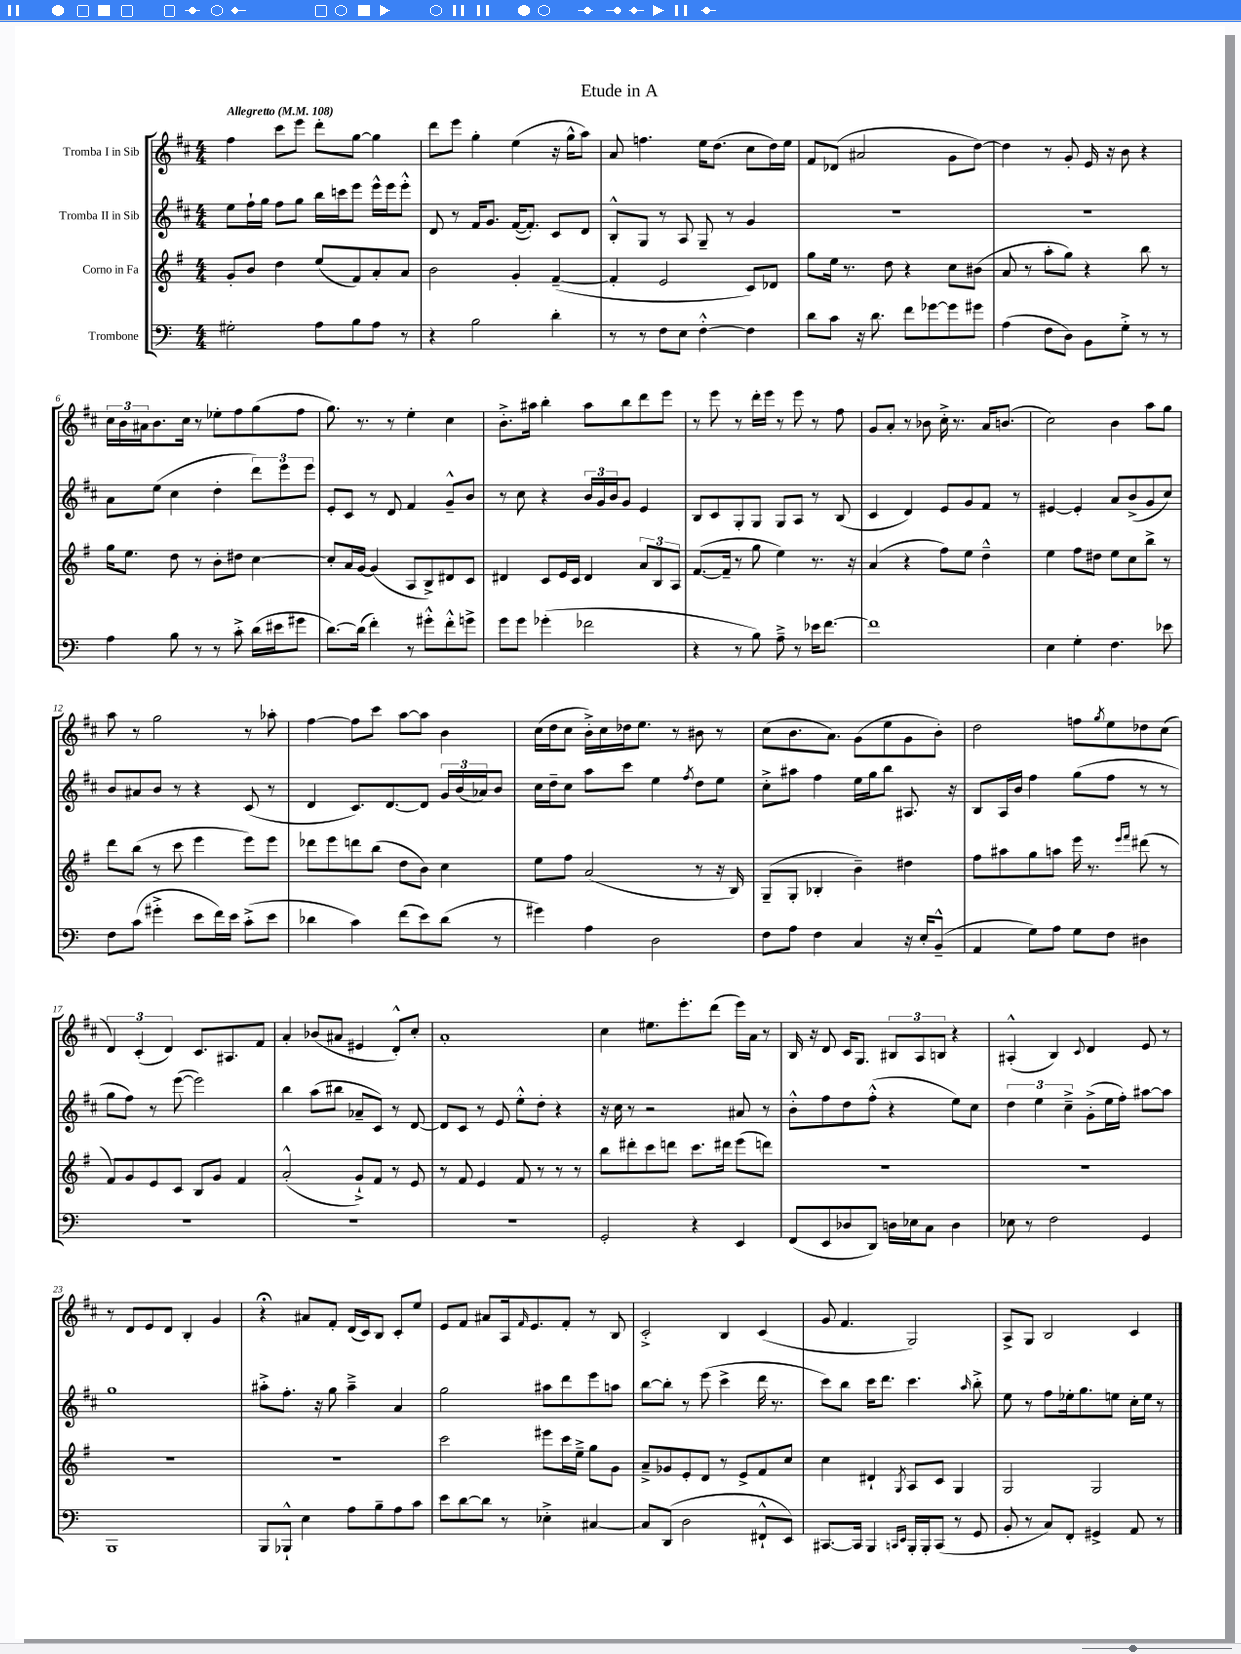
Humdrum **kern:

**kern	**kern	**kern	**kern
*part4	*part3	*part2	*part1
*staff4	*staff3	*staff2	*staff1
*I"Trombone	*I"Corno in Fa	*I"Tromba II in Sib	*I"Tromba I in Sib
*clefF4	*clefG2	*clefG2	*clefG2
*k[]	*k[f#]	*k[f#c#]	*k[f#c#]
*M4/4	*M4/4	*M4/4	*M4/4
*MM108	*MM108	*MM108	*MM108
=1	=1	=1	=1
!	!	!	!LO:TX:a:B:t=Allegretto
2G#X'\	8g'/L	8ee\L	4ff#\
.	8b/J	16ff#`\L	.
.	.	16gg\JJ	.
.	4dd\	8ff#\L	8ccc#\L
.	.	8gg\J	8eee\J
8A\L	(8ee/L	16bb\LL	8ddd'\L
.	.	16cccn\J	.
8B\	8f#/)	8eee\J	[8gg\J
8A\J	8a'/	16eee^^\LL	4gg\]
.	.	16eee\J	.
8r	8a/J	8eee'^^\J	.
=2	=2	=2	=2
4r	2b\	8d/	8ddd\L
.	.	8r	8eee\J
2B\	.	16f#/KL	4gg'\
.	.	8.g/J	.
.	4g'/	([16f#/KL	(4ee\
.	.	8.f#'/J])	.
4d'\	([4f#~/	8c#/L	16r
.	.	.	16gg^^\KL
.	.	8d/J	8aa\J)
=3	=3	=3	=3
8r	4f#'/]	8B'^^/L	8a/
8r	.	8G/J	4.ffn\
8F\L	2e/	8r	.
8E\J	.	8A/	.
[4F'^^\	.	8G~/	16ee\KL
.	.	.	(8.dd\J
.	.	8r	.
4F\]	8c/L)	4g/	8cc#\L
.	8d-X/J	.	16dd\L)
.	.	.	16ee\JJ
=4	=4	=4	=4
8d\L	8gg\L	1r	8f#/L
8c\J	16ee\Jk	.	(8d-X/J
.	8.r	.	.
16r	.	.	2a#X/
8.d\	.	.	.
.	8dd\	.	.
8f\L	4r	.	.
[8g-X\	.	.	.
8g-\]	8cc\L	.	8g\L
8g#X\J	(8b#X\J	.	[8dd\J)
=5	=5	=5	=5
(4A\	8a/	1r	4dd\]
.	8r	.	.
8F\L	8aa'\L	.	8r
8D\J)	8gg\J)	.	8g'/
8BB\L	4r	.	16e/
.	.	.	16r
8G'^\J	.	.	8b\
8r	8bb\	.	4r
8r	8r	.	.
!!LO:LB:g=z
=6	=6	=6	=6
4A\	16gg\KL	8a\L	24cc#\LL
.	.	.	24b\
.	8.ee\J	.	.
.	.	.	24a#X\J
.	.	(8ee\J	8.b\
8B\	8dd\	4cc#\	.
.	.	.	16cc#\Jk
8r	8r	.	8r
8r	8b'\L	4dd'\	8ee-X'\L
8c'^\	8dd#X\J	.	8ff#\
(16d\LL	[4cc\	12ddd\L)	(8gg\
16e#X\J	.	.	.
.	.	12eee\	.
8g#X\J	.	.	8ff#\J
.	.	12eee\J	.
=7	=7	=7	=7
[8.d\L)	8cc'/L]	8e'/L	8.gg\)
.	16a/L	8c#/J	.
(16d\Jk]	[16g/JJ	.	8.r
4f'\)	(4g/]	8r	.
.	.	8d/	8r
8r	8A/L	4f#/	4ee'\
8g#X'^^\L	8B^/)	.	.
8f'^^\	8d#X/	8g~^^/L	4cc#\
8gn^\J	8c/J	8b/J	.
=8	=8	=8	=8
8g\L	4d#X/	8r	8.b'^\L
8g\J	.	8cc#\	.
.	.	.	16aa#X\Jk
(4g-X'\	8c/L	4r	4bb'\
.	16e/L	.	.
.	16c/JJ	.	.
2f-X\	4d#/	24b/LL	8aa#\L
.	.	24g/	.
.	.	24b/J	.
.	.	8g/J	8bb\
.	12a/L	4e/	8ddd\
.	12B/	.	.
.	.	.	8eee\J
.	12A/J	.	.
=9	=9	=9	=9
4r	([8.f#/L	8B/L	8r
.	.	8c#/	8eee\
.	16f#~/Jk]	.	.
8r	8r	8G'/	8r
8B\)	8gg\	8G/J	16ddd'\LL
.	.	.	16eee\JJ
8A~^\	4ee\)	8G/L	8r
8r	.	8A/J	8eee\
16e-X\KL	8.r	8r	8r
[8.f\J	.	.	.
.	.	(8B/	8ff#\
.	16r	.	.
=10	=10	=10	=10
1f]	(4a/	4c#/	8g/L
.	.	.	8a'/J
.	4r	4d/)	8r
.	.	.	8b-X\
.	8ff#\L)	8e/L	16cc#'^\
.	.	.	8.r
.	8ee\J	8g/	.
.	4dd~^^\	8f#/J	16a/KL
.	.	.	(8.bn/J
.	.	8r	.
=11	=11	=11	=11
4E\	4ee\	[4e#X/	2cc#\)
4G'\	8ff#\L	4e#'/]	.
.	8dd#X\J	.	.
4.F\	8ee\L	8a/L	4b\
.	8cc\	(8b^/	.
.	8bb^\J	8g/	8aa\L
8e-X\	8r	8cc#/J)	8gg\J
!!LO:LB:g=z
=12	=12	=12	=12
8F\L	8ddd\L	8b/L	8aa\
(8c\J	(8bb\J	8a#X/	8r
4g#X'^\	8r	8b/J	2gg\
.	8ccc\	8r	.
8e\L	4eee\	4r	.
16f\L)	.	.	.
16e\JJ	.	.	.
(8c'^\L	8eee\L)	(8c#/	8r
8e\J	8eee\J	8r	8aa-X'\
=13	=13	=13	=13
4d-X\	8ddd-X\L	4d/	[4ff#\
.	8eee\	.	.
4c\)	8dddn\	8.c#/L)	8ff#\L]
.	(8bb\J	.	8ccc#\J
.	.	[8.d/	.
(8f\L	8dd\L	.	[8aa\L
8e\)	8b\J)	8d/J]	8aa\J]
(8d-\J	4cc\	24g/LL	4b\
.	.	(24b/	.
.	.	24a-X/J)	.
8r	.	8b/J	.
=14	=14	=14	=14
4g#X\)	8ee\L	16cc#\LL	(16cc#\LL
.	.	16dd~\J	16dd\J
.	8ff#\J	8cc#\J	8cc#\J
4A\	(2a/	8aa\L	16b'^\LL)
.	.	.	16cc#\
.	.	8ccc#\J	16dd-X\J
.	.	.	8.ee\J
2D\	.	4ee\	.
.	.	.	8r
.	.	8qff#/	.
.	8r	8dd\L	8b#X\
.	16r	8ee\J	8r
.	16B/)	.	.
=15	=15	=15	=15
8F\L	(8G~/L	8cc#'^\L	(8cc#\L
8A\J	8G'/J	8aa#X\J	8.b\
4F\	4B-X'/	4ff#\	.
.	.	.	8.a\J)
4C/	4b~\)	16ee\LL	(8g\L
.	.	16gg\J	.
.	.	8bb\J	8ee\
16r	4dd#X\	8.A#X/	8g\
16E'/KL	.	.	.
(8BB~^^/J	.	.	8b'\J)
.	.	16r	.
=16	=16	=16	=16
4AA/	8ff#\L	8B/L	2dd\
.	8aa#X\	16A/L	.
.	.	16b/JJ	.
8G\L)	8gg\	4ff#\	.
8A\J	8aan\J	.	.
8G\L	16eee\	(8gg\L	8ffn\L
.	8.r	.	.
.	.	.	8qgg/
8F\J	.	8ff#\J	8ee\
.	16qqeee/LL	.	.
.	16qqfff#/JJ	.	.
4D#X\	(8ddd#X\	8r	8dd-X\
.	8r	8r	(8cc#\J
!!LO:LB:g=z
=17	=17	=17	=17
1r	8f#/L)	8gg\L	6d/)
.	8g/	8ff#\J)	.
.	.	.	(6c#'/
.	8e/	8r	.
.	.	.	6d/)
.	8c/J	([8eee\	.
.	8B/L	2eee\])	8.c#/L
.	8g/J	.	.
.	.	.	8.A#X/
.	4f#/	.	.
.	.	.	8f#/J
=18	=18	=18	=18
1r	(2a'^^/	4bb\	4a'/
.	.	(8aa\L	(8b-X/L
.	.	8bb#X\J	8a#X/J
.	8g`^/L)	8a-X~/L	4e#X/
.	8f#/J	8c#/J)	.
.	8r	8r	8d'^^/L)
.	8e/	[8d/	8cc#'/J
=19	=19	=19	=19
1r	8r	8d/L]	1a'
.	8f#/	8c#/J	.
.	4e/	8r	.
.	.	8e/	.
.	8f#/	8ee'^^\L	.
.	8r	8dd'\J	.
.	8r	4r	.
.	8r	.	.
=20	=20	=20	=20
2GG'/	8bb\L	16r	4cc#\
.	.	16cc#\	.
.	8ddd#X'\	8r	.
.	8ccc\	2r	8.ee#X\L
.	8dddn\J	.	.
.	.	.	8.eee'\
4r	8.ccc\L	.	.
.	.	.	(8ddd\J
.	16ddd#X\Jk	.	.
4EE/	(8eee\L	8a#X/	16eee\LL)
.	.	.	16a\JJ
.	8dddn\J)	8r	8r
=21	=21	=21	=21
(8FF/L	1r	8b'^^\L	16B/
.	.	.	16r
8EE/	.	8ff#\	8d/
8D-X/	.	8dd\	16c#/KL
.	.	.	8.G/J
8DD/J)	.	(8ff#'^^\J	.
16Dn\LL	.	4r	12B#X/L
16E-X\J	.	.	.
.	.	.	12A/
8C\J	.	.	.
.	.	.	12Bn/J
4D\	.	8ee\L)	4r
.	.	8cc#\J	.
=22	=22	=22	=22
8E-X\	1r	6dd\	(4A#X'^^/
8r	.	.	.
.	.	6ee\	.
2F\	.	.	4B/)
.	.	6cc#~^\	.
.	.	.	8qqc#/
.	.	(8g'^\L	4d/
.	.	16ee\L	.
.	.	16ff#'\JJ)	.
4GG/	.	[8aa#X\L	8e/
.	.	8aa#\J]	8r
!!LO:LB:g=z
=23	=23	=23	=23
1BBB	1r	1gg	8r
.	.	.	8d/L
.	.	.	8e/
.	.	.	8d/J
.	.	.	4B'/
.	.	.	4g/
=24	=24	=24	=24
8BBB/L	1r	8aa#X'^\L	4r;<
8BBB-X`^^/J	.	8.ff#'\J	.
4E\	.	.	8a#X/L
.	.	16r	.
.	.	8gg\	8f#'/J
8A\L	.	4aa#~^\	(16d/LL
.	.	.	16c#/J)
8B~\	.	.	8B/J
8A\	.	4a/	8c#'/L
8c\J	.	.	8ee/J
=25	=25	=25	=25
8e\L	2ccc\	2gg\	8e/L
[8d\	.	.	8f#/J
8d\J]	.	.	8a#X/L
8r	.	.	16A/k
.	.	.	16qqf#/
.	.	.	8.e/
4E-X'^\	8eee#X\L	8aa#X\L	.
.	16ccc\L	8ddd\	8f#'/J
.	16ee~^\JJ	.	.
[4C#X/	8gg\L	8eee\	8r
.	8g\J	8aan\J	8B/
=26	=26	=26	=26
8C#/L]	8a~^/L	[8bb\L	2c#'^/
(8DD/J	8g-X/	8bb'\J]	.
2D\	8e'/	8r	.
.	8d/J	(8eee\	.
.	8r	4ccc#^\	4B/
.	8e^/L	.	.
8FF#X`^^/L	8f#/	16ddd\	(4c#/
.	.	8.r	.
8EE/J)	8cc/J	.	.
=27	=27	=27	=27
[8.CC#X/L	4cc\	8ccc#\L)	8g/
.	.	8bb\J	4.f#/
16CC#/Jk]	.	.	.
4BBB/	4d#X`/	16ccc#\KL	.
.	.	8.ddd\J	.
16qqCCn/LL	.	.	.
16qqEE/JJ	8qG/	.	.
16BBB'/LL	8A/L	4.ccc#\	2G/)
16BBB'/J	.	.	.
(8CC/J	8c/J	.	.
8r	4G/	.	.
.	.	16qqaa/	.
8GG/	.	8bb'^\	.
=28	=28	=28	=28
8BB'/	2G/	8ee\	8A^/L
8r	.	8r	8G/J
8C/L)	.	8ff#\L	2B/
8FF'/J	.	16ee-X'\k	.
.	.	8.gg\	.
4GG#X^/	2G/	.	.
.	.	8een\J	.
8AA/	.	16cc#'\LL	4c#/
.	.	16ee\JJ	.
8r	.	8r	.
==	==	==	==
*-	*-	*-	*-
